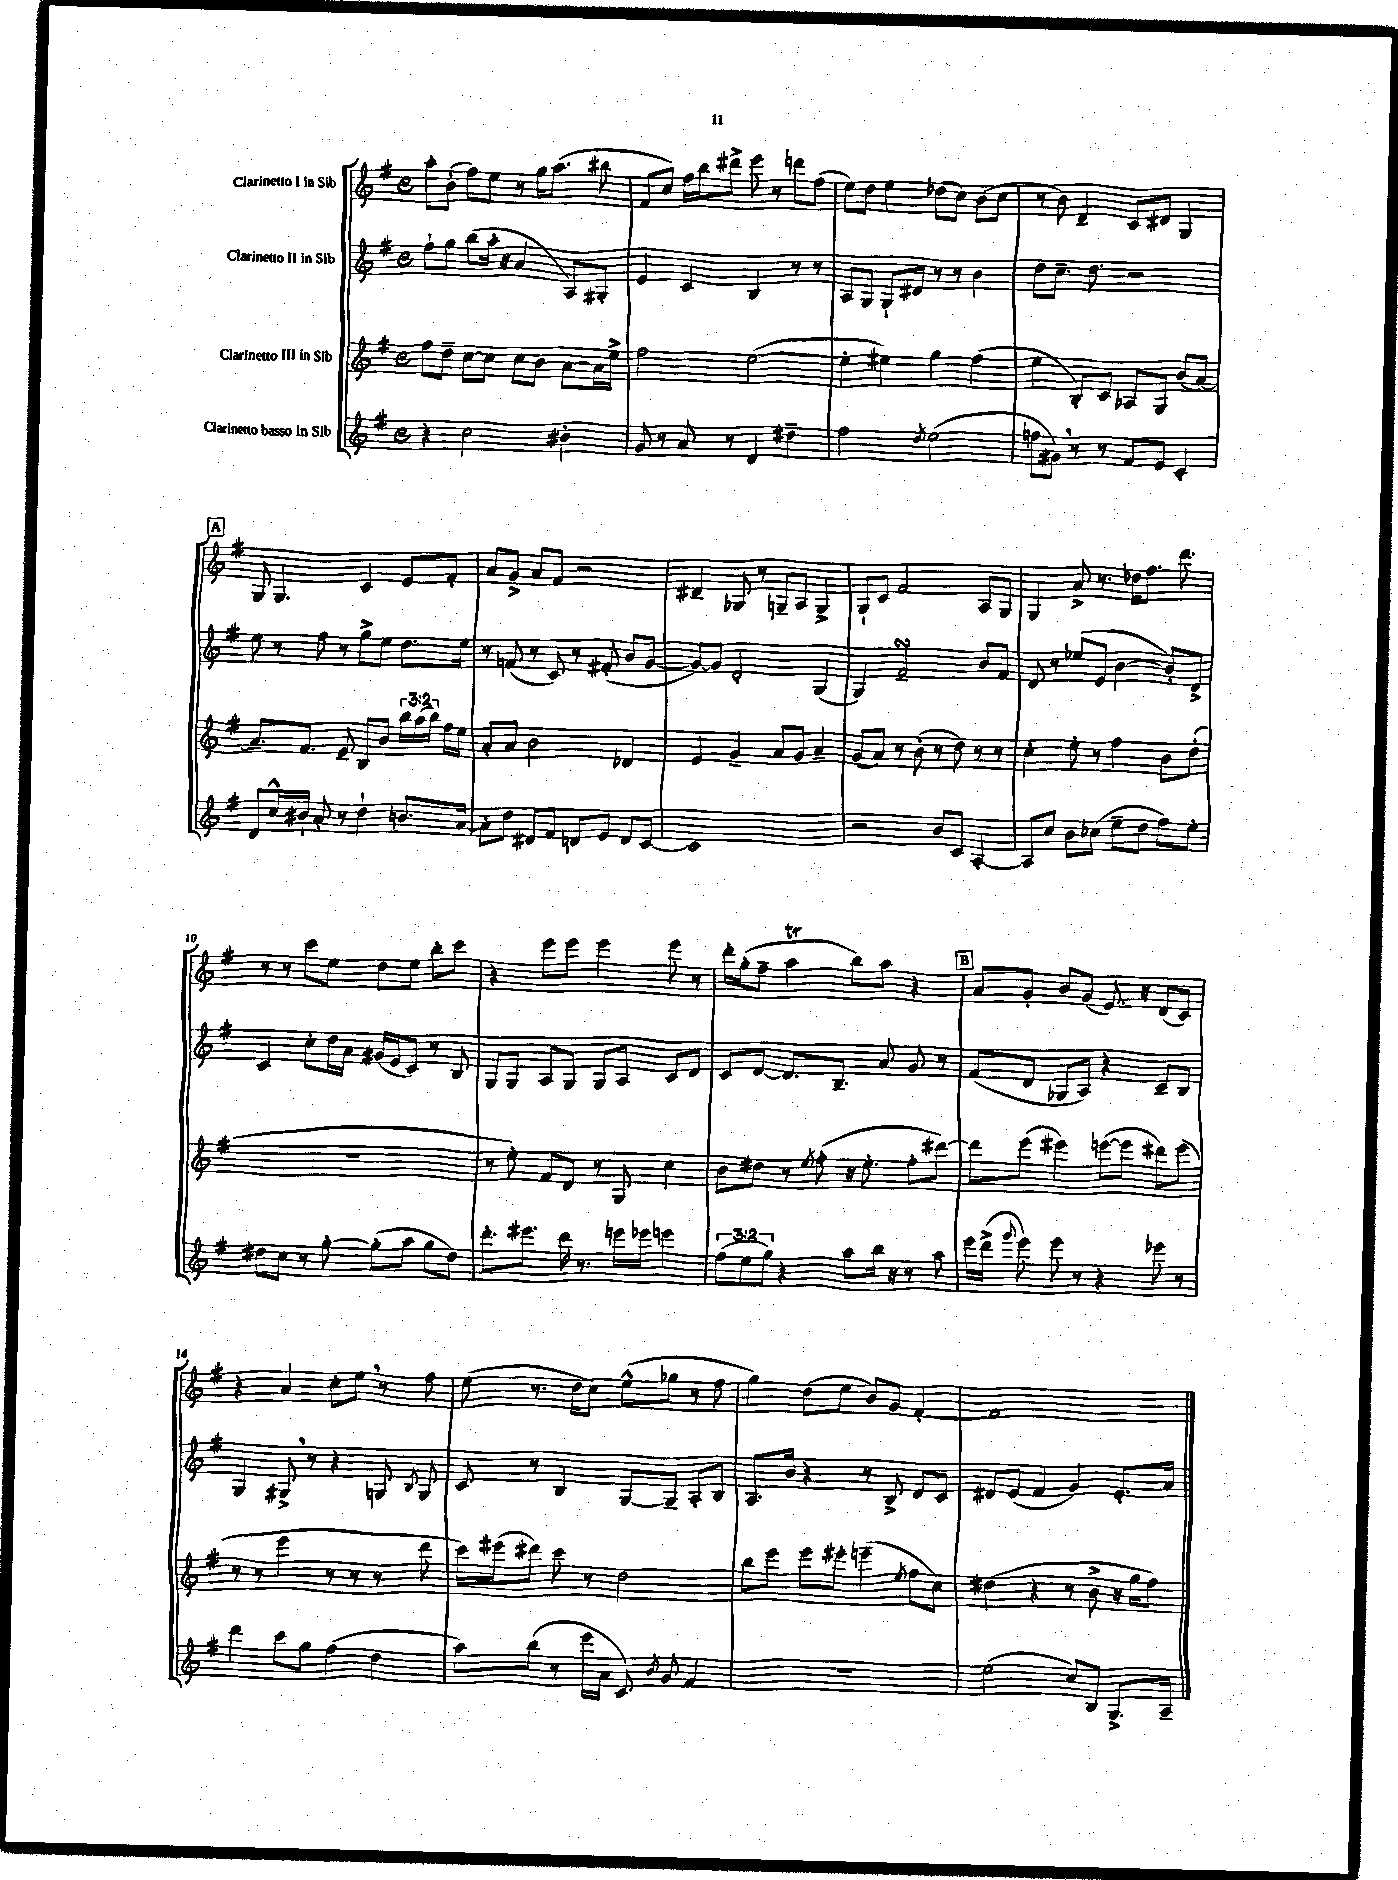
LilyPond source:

<<
\new StaffGroup <<
\new Staff = "s0" \with { instrumentName = "Clarinetto I in Sib" } {
    \clef treble \key g \major \defaultTimeSignature \time 4/4
    \autoBeamOff a''8[-. b'8]-.( fis''8[) e''8] r8 g''16[ a''8.]( bis''8 |
    fis'8[ c''8]) fis''16[ b''16 dis'''8]-> e'''8 r8 d'''8[ fis''8]( |
    e''8[) d''8] e''4 des''8[( c''8]) b'8[( c''8] |
    r8 b'8) d'4-- c'8[ dis'8] g4 |
    \mark \markup { \box "A" } g8 g4. c'4 e'8[ fis'8]-. |
    a'8[ g'8]-> a'8[ fis'8] r2 |
    dis'4-- ges8 r8 g8[-- a8] g4-> |
    g8[-! c'8] fis'2 a8[ g8] |
    g4 a'8-> r8. des''16[ fis''8.] d'''8. |
    r8 r8 c'''8[ e''8] d''8[ e''8] b''8[-. c'''8] |
    r4 e'''8[ e'''8] e'''4 e'''8 r8 |
    d'''16[-. g''16-.( fis''8]-- a''4\trill b''8[) a''8] r4 |
    \mark \markup { \box "B" } a'8[ g'8]-. b'8[ g'8]( e'8.) r16 d'8[( c'8]) |
    r4 a'4 c''8[-. e''8] \breathe r8 fis''8 |
    e''8( r8. d''16[ c''8]) e''8[-^( ges''8] r8 fis''8 |
    g''4) d''8[( e''8] b'8[) g'8] fis'4~-. |
    fis'1 \bar "|." |
}
\new Staff = "s1" \with { instrumentName = "Clarinetto II in Sib" } {
    \clef treble \key g \major \defaultTimeSignature \time 4/4
    \autoBeamOff fis''8[-! g''8] b''8[( a''16]-. r16 a'4 a8[) gis8]-. |
    e'4 c'4 b4 r8 r8 |
    a8[ g8] g8[-! dis'8] r8 r8 b'4 |
    d''8[ c''8.]-- d''8. r2 |
    \mark \markup { \box "A" } e''8 r8 fis''8 r8 g''8[-> e''8] d''8.[ e''16] |
    r8 f'8( r8 c'8) r8 fis'8-.( b'8[ g'8]~ |
    g'8[~) g'8] d'2-. g4( |
    g4) fis'2--\turn b'8[ fis'8] |
    d'8 r8 ees''8[( e'8] b'4~ b'8[-.) d'8]-> |
    c'4 c''8[-. d''16 a'16] gis'16[( e'16 c'8]) r8 b8 |
    g8[ g8] a8[ g8] g8[ a8] c'8[ d'8] |
    c'8[ d'8]~ d'8.[ b8.]-- a'8 g'8 r8 |
    \mark \markup { \box "B" } fis'8[( d'8] ges8[ a8]) r4 c'8[-- b8] |
    g4 gis8-> \breathe r8 r4 g8 \acciaccatura { b8 } g8 |
    c'8 r8 b4 g8[~ g8]-- a8[-. b8] |
    a8.[ b'16] r4 r8 b8-> d'8[ c'8] |
    dis'8[ e'8]( fis'4 g'4) e'8.[-. a'16] \bar "|." |
}
\new Staff = "s2" \with { instrumentName = "Clarinetto III in Sib" } {
    \clef treble \key g \major \defaultTimeSignature \time 4/4 \override Staff.TupletNumber.text = #tuplet-number::calc-fraction-text
    \autoBeamOff fis''8[ d''8]-- c''8[~ c''8] c''8[ b'8] a'8[~ a'16 e''16]-> |
    fis''2 e''2~( |
    e''4-. eis''4) g''4 fis''4( |
    e''4 b8[-.) c'8] aes8[ g8] b'8[( a'8]~) |
    \mark \markup { \box "A" } a'8.[-- fis'8.] e'8-- b8[ b'8] \tuplet 3/2 { b''16[ a''16( b''16]) } fis''16[ e''16] |
    a'8[-. a'8] b'2 des'4 |
    e'4 g'4-- a'8[ g'8] a'4-- |
    g'8[( a'8]) r8 b'8-.( r8 d''8) r8 r8 |
    c''4-. e''8-. r8 fis''4 b'8[ d''8]-.( |
    r1 |
    r8 e''8-.) fis'8[ d'8] r8 g8 c''4 |
    b'8[ dis''8] r8 \acciaccatura { e''8 } fis''8-.( r16 e''8.-. fis''8[-. dis'''8]~) |
    \mark \markup { \box "B" } dis'''8[ e'''8]( eis'''4) e'''8[~( e'''8] dis'''8[) e'''8]( |
    r8 r8 e'''4 r8 r8 r8 d'''8 |
    c'''16[) eis'''16( dis'''8]) c'''8 r8 d''2 |
    b''8[ e'''8] e'''8[ eis'''8]-. e'''4--( \acciaccatura { e''8 } fis''8[ c''8]) |
    dis''4( r4 r8 b'8-> r16 g''16[ fis''8]) \bar "|." |
}
\new Staff = "s3" \with { instrumentName = "Clarinetto basso in Sib" } {
    \clef treble \key g \major \defaultTimeSignature \time 4/4 \override Staff.TupletNumber.text = #tuplet-number::calc-fraction-text
    \autoBeamOff r4 c''2 bis'4-. |
    g'8 r8 a'8 r8 d'4 dis''4-- |
    fis''2 \acciaccatura { d''8 } e''2( |
    f''8[ gis'8]) \breathe r8 r8 fis'8[ e'8] c'4-. |
    \mark \markup { \box "A" } d'8[ c''16-^ bis'16]-! a'8-. r8 d''4-! b'8.[ a'16]~ |
    a'8[-. d''8] dis'8[ fis'8] d'8[ e'8] d'8[ c'8]~ |
    c'1 |
    r2 b'8[ c'8] a4~-. |
    a8[ c''8] b'8[ ces''8]( e''8[-- d''8] fis''8[) e''8]-. |
    dis''8[ c''8] r8 g''8~-. g''8[-.( a''8] g''8[ dis''8]) |
    d'''8.[-. eis'''8.] d'''16 r8. e'''16[ ees'''16] e'''4 |
    \tuplet 3/2 { fis''8[( e''8 g''8]) } r4 a''8[ b''16] r16 r8 a''8 |
    \mark \markup { \box "B" } e'''16[ d'''16]->( \appoggiatura { g'''8 } e'''8) e'''8 r8 r4 ees'''8 r8 |
    d'''4 c'''8[ g''8] fis''4( d''4 |
    a''8[) b''8]( r8 e'''16[ a'16] c'8) \acciaccatura { b'8 } g'8 fis'4 |
    R1 |
    e''2( c''8[) b8] g8.[-> a16]-- \bar "|." |
}
>>
>>
